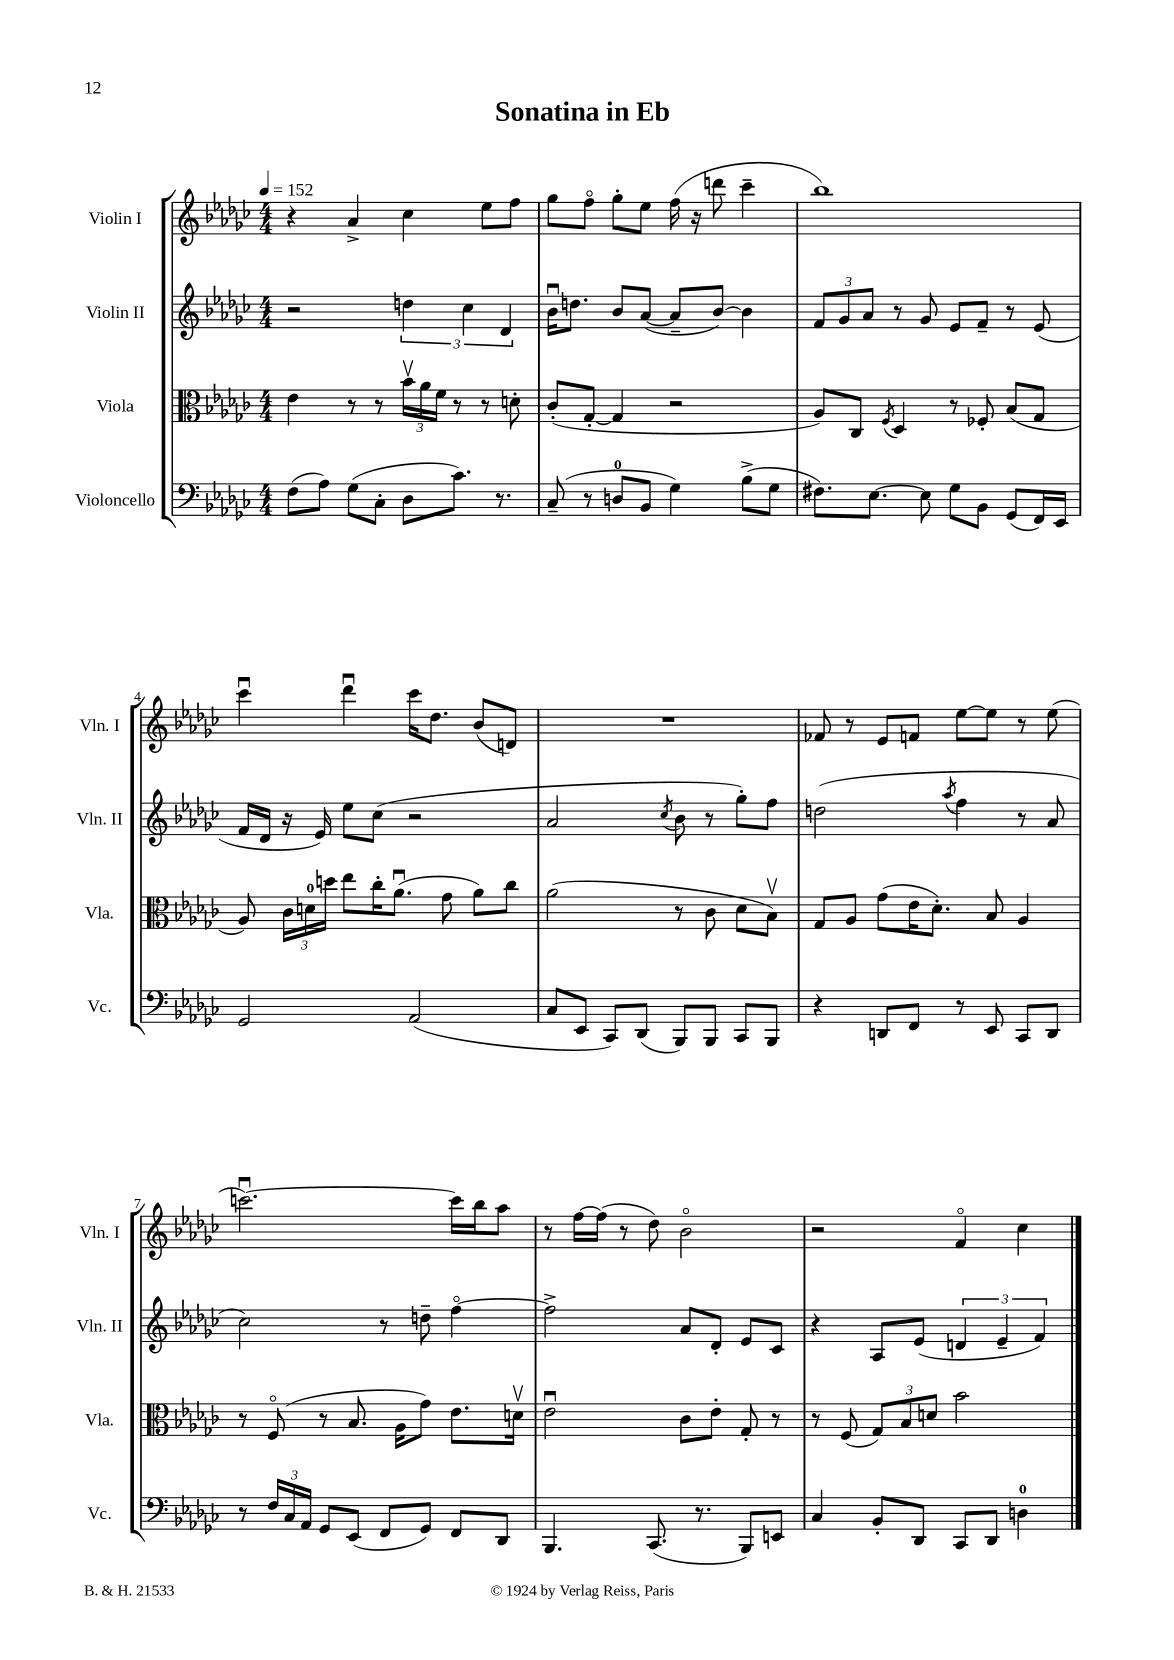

**kern	**kern	**kern	**kern
*staff4	*staff3	*staff2	*staff1
*clefF4	*clefC3	*clefG2	*clefG2
*k[b-e-a-d-g-c-]	*k[b-e-a-d-g-c-]	*k[b-e-a-d-g-c-]	*k[b-e-a-d-g-c-]
*M4/4	*M4/4	*M4/4	*M4/4
*MM152	*MM152	*MM152	*MM152
(8F	4e-	2r	4r
8A-)	.	.	.
(8G-	8r	.	4a-^
8C-'	8r	.	.
8D-	24b-v	6dd	4cc-
.	24a-	.	.
.	24f	.	.
8.c-)	8r	.	.
.	.	6cc-	.
.	8r	.	8ee-
8.r	.	.	.
.	.	6d-	.
.	8d'	.	8ff
=	=	=	=
(8C-~	(8c-'	16b-u	8gg-
.	.	8.dd	.
8r	[8G-'	.	8ffo
8D	4G-]	8b-	8gg-'
8BB-	.	([8a-	8ee-
4G-)	2r	8a-~]	(16ff
.	.	.	16r
.	.	[8b-)	8ddd
(8B-^	.	4b-]	4ccc-~
8G-	.	.	.
=	=	=	=
8.F#)	8A-)	12f	1bb-)
.	.	12g-	.
.	8C-	.	.
.	.	12a-	.
[8.E-	.	.	.
.	8qF	.	.
.	4D-	8r	.
8E-]	.	8g-	.
8G-	8r	8e-	.
8BB-	8F-'	8f~	.
(8GG-	(8B-	8r	.
16FF)	8G-	(8e-	.
16EE-	.	.	.
=	=	=	=
2GG-	8A-)	16f	4ccc-u
.	.	16d-	.
.	24c-	16r	.
.	24d	.	.
.	.	16e-)	.
.	24dd	.	.
.	8ee-	8ee-	4ddd-u
.	16cc-'	(8cc-	.
.	(8.a-u	.	.
(2AA-	.	2r	16ccc-
.	.	.	8.dd-
.	8g-	.	.
.	8a-)	.	(8b-
.	8cc-	.	8d)
=	=	=	=
8C-	(2a-	2a-	1r
8EE-	.	.	.
8CC-)	.	.	.
(8DD-	.	.	.
.	.	8qcc-	.
8BBB-)	8r	8b-	.
8BBB-	8c-	8r	.
8CC-	8d-	8gg-')	.
8BBB-	8B-v)	8ff	.
=	=	=	=
4r	8G-	(2dd	8f-
.	8A-	.	8r
8DD	(8g-	.	8e-
8FF	16e-	.	8f
.	8.d-')	.	.
.	.	8qaa-	.
8r	.	4ff	[8ee-
8EE-	8B-	.	8ee-]
8CC-	4A-	8r	8r
8DD	.	8a-	(8ee-
=	=	=	=
8r	8r	2cc-)	[2.cccu)
24F	(8Fo	.	.
24C-	.	.	.
24AA-	.	.	.
8GG-	8r	.	.
(8EE-	8.B-	.	.
8FF	.	8r	.
.	16A-	.	.
8GG-)	8g-)	8dd~	.
8FF	8.e-	[4ffo	16ccc]
.	.	.	16bb-
8DD-	.	.	8aa-
.	16dv	.	.
=	=	=	=
4.BBB-	2e-u	2ff^]	8r
.	.	.	[16ff
.	.	.	(16ff]
.	.	.	8r
(8.CC-	.	.	8dd-)
.	8c-	8a-	2b-o
8.r	.	.	.
.	8e-'	8d-'	.
8BBB-)	8G-'	8e-	.
8EE	8r	8c-	.
=	=	=	=
4C-	8r	4r	2r
.	(8F	.	.
8BB-'	12G-)	8A-	.
.	12B-	.	.
8DD-	.	(8e-	.
.	12d	.	.
8CC-	2b-	6d	4fo
8DD-	.	.	.
.	.	6e-~	.
4D	.	.	4cc-
.	.	6f)	.
==	==	==	==
*-	*-	*-	*-
